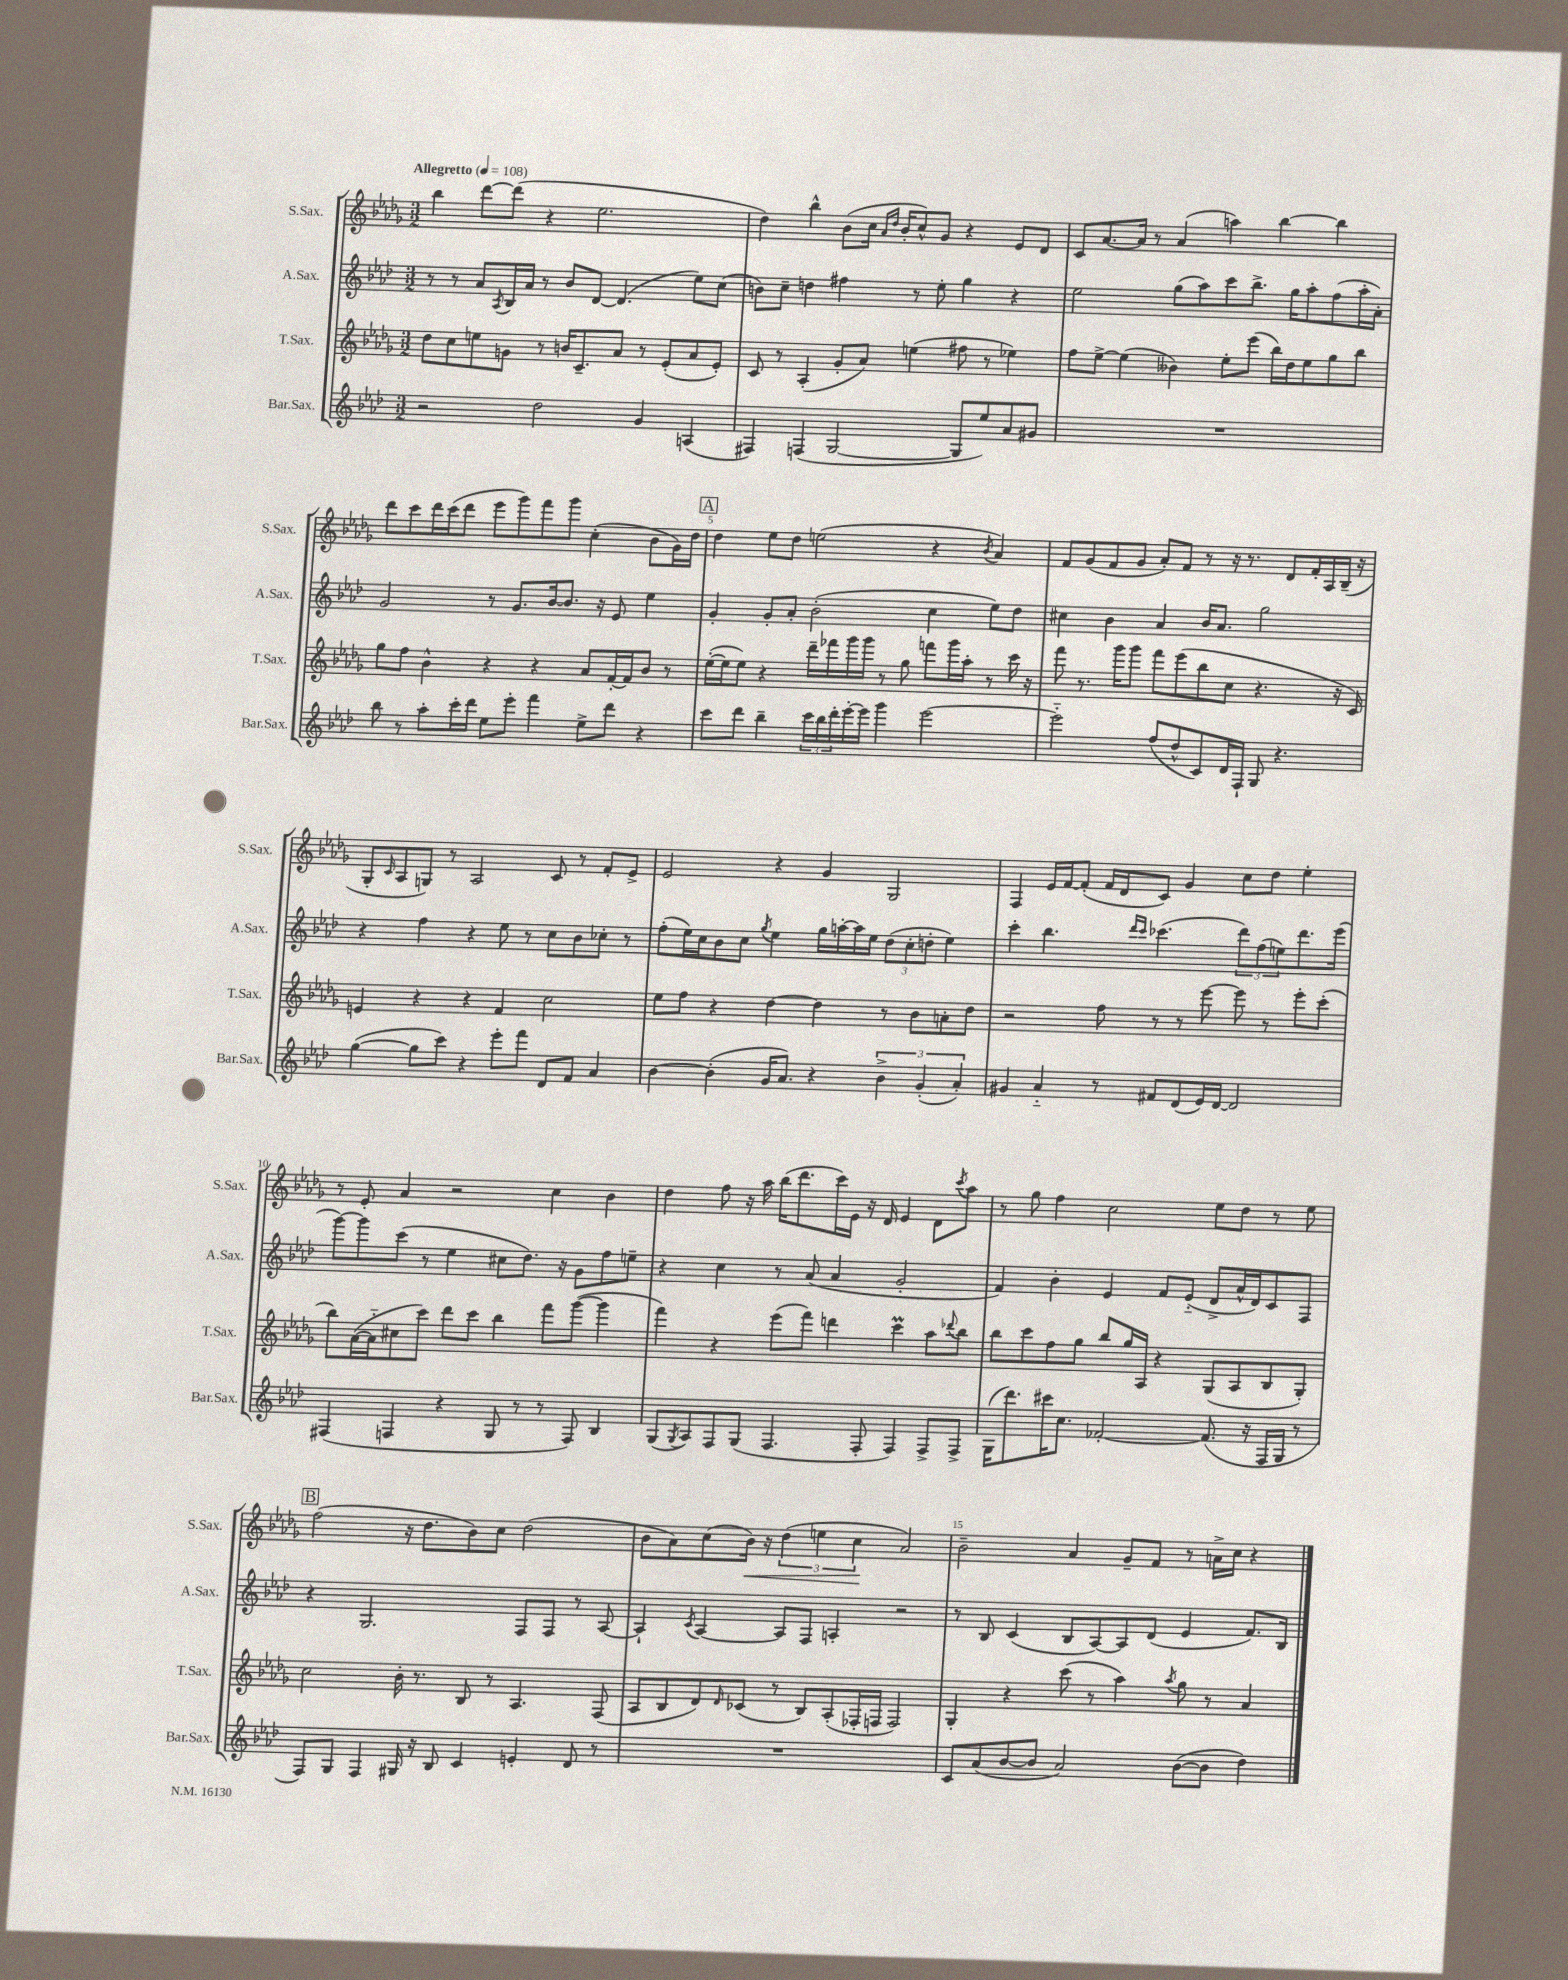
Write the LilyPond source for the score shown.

<<
\new StaffGroup <<
\new Staff = "s0" \with { instrumentName = "S.Sax." shortInstrumentName = "S.Sax." } {
    \clef treble \key des \major \numericTimeSignature \time 3/2 \tempo "Allegretto" 4 = 108
    bes''4 des'''8~ des'''8( r4 ees''2. |
    des''4) bes''4-^ bes'8( c''16 \grace { aes'16 des''16 } bes'16-. c''8-^) ges'8 r4 ees'8 des'8 |
    c'8 aes'8.~ aes'16 r8 aes'4( a''4) bes''4~ bes''4 |
    des'''8 c'''8 des'''16 c'''16( des'''8 ees'''8 ges'''8) f'''8 ges'''8 c''4-.( bes'8 ges'16) des''16 |
    \mark \markup { \box "A" } des''4 ees''8 des''8 e''2( r4 \acciaccatura { bes'8 } aes'4) |
    f'8 ges'8( f'8 ges'8 aes'8-.) f'8 r8 r16 r8. des'8 f'16-. aes16 bes16--( r16 |
    ges8-. \grace { c'16 } aes8 g8) r8 aes2 c'8 r8 f'8-. ees'8-> |
    ees'2 r4 ges'4 ges2 |
    f4 ees'16 f'16~ f'8-.( f'16 des'16 c'8) ges'4 c''8 des''8 ees''4-. |
    r8 ees'8-. aes'4 r2 c''4 bes'4 |
    des''4 f''8 r16 aes''16 bes''16( des'''8. c'''16) ees'16 r16 des'16 ees'4 des'8 \acciaccatura { c'''8 } aes''8 |
    r8 ges''8 f''4 c''2 ees''8 des''8 r8 ees''8 |
    \mark \markup { \box "B" } f''2( r16 des''8. bes'8) c''8 des''2( |
    bes'8 aes'8) c''8( bes'16\<) r16 \tuplet 3/2 { des''4( e''4 c''4\! } aes'2) |
    bes'2-- aes'4 ges'8-- f'8 r8 a'16-> c''16 r4 \bar "|." |
}
\new Staff = "s1" \with { instrumentName = "A.Sax." shortInstrumentName = "A.Sax." } {
    \clef treble \key aes \major \numericTimeSignature \time 3/2
    r8 r8 aes'8 \acciaccatura { aes8 } bes16 aes'16 r8 bes'8 des'8~ des'4.( ees''8) c''8( |
    b'8) c''8-- d''4 fis''4 r8 ees''8-. g''4 r4 |
    ees''2 g''8( aes''8) c'''8 bes''8.-> g''16 aes''8-. f''8( aes''16-. aes'16-.) |
    g'2 r8 g'8. bes'16~ bes'8. r16 ees'8 ees''4 |
    \mark \markup { \box "A" } g'4-. g'8-. aes'8-. bes'2-.( c''4 ees''8) des''8 |
    cis''4 bes'4 aes'4 bes'16 aes'8. g''2 |
    r4 f''4 r4 ees''8 r8 c''8 bes'8 ces''8-. r8 |
    f''8-.( ees''16) c''16 bes'8 c''8 \acciaccatura { g''8 } ees''4 g''16 a''16~-. a''16 ees''16 \tuplet 3/2 { des''8( c''8-. d''8-. } ees''4) |
    c'''4-. bes''4. \grace { des'''16 c'''16 } ces'''4.( \tuplet 3/2 { des'''8) f''8( e''8) } des'''8. ees'''16( |
    g'''8~) g'''8 c'''8( r8 ees''4 cis''8 des''8.) r16 g'8 f''8 e''8-- |
    r4 c''4 r8 aes'8( aes'4 g'2-. |
    f'4) bes'4-. ees'4 f'8 ees'8-_( des'8-> aes'16-^ des'16) c'8 f8 |
    \mark \markup { \box "B" } r4 g2. f8 f8 r8 aes8~ |
    aes4-! \acciaccatura { c'8 } aes4~ aes8 f8 a4-. r2 |
    r8 bes8 c'4( bes8 aes8~) aes8 des'8( ees'4 f'8.) bes16 \bar "|." |
}
\new Staff = "s2" \with { instrumentName = "T.Sax." shortInstrumentName = "T.Sax." } {
    \clef treble \key des \major \numericTimeSignature \time 3/2
    des''8 c''8 e''8 g'8 r8 b'16 c'8.-- aes'8 r8 ees'8-.( aes'8 ees'8-.) |
    c'8 r8 aes4-.( ges'8-. aes'8) e''4( fis''8 r8 ees''4) |
    f''8 ees''8~-> ees''4( beses'4) ees''8-. ees'''8( bes''16) des''16 ees''8 ges''8 bes''8 |
    ges''8 f''8 bes'4-^ r4 r4 aes'8 f'16~-. f'16 bes'8 r8 |
    \mark \markup { \box "A" } ees''16~-.( ees''16 ees''8) r4 des'''16-- fes'''16 ges'''16 ges'''16 r8 ges''8 f'''8 ges'''16 aes''16-. r8 c'''16 r16 |
    f'''8 r8. ges'''16 ges'''8 f'''8 ees'''8( bes''8 c''8 r4. r16 c'16) |
    e'4 r4 r4 f'4 c''2 |
    ees''8 f''8 r4 des''4~ des''4 r8 bes'8 a'8-. des''8 |
    r2 f''8 r8 r8 ees'''8~ ees'''8 r8 ees'''8-. c'''8-.( |
    bes''8) aes'16~( aes'16-_ cis''8 c'''8) des'''8 c'''8 bes''4 f'''8 ges'''8~( ges'''4 |
    f'''4) r4 ees'''8( f'''8) d'''4 c'''4\prall aes''8 \appoggiatura { des'''8 } bes''8 |
    bes''8 c'''8 f''8 ges''8 bes''8 ges''16 aes16 r4 ges8( aes8 bes8 ges8-.) |
    \mark \markup { \box "B" } c''2 bes'16-. r8. bes8 r8 aes4. f8( |
    aes8 bes8 des'8) \grace { des'16 } ces'8( r8 bes8) aes8-.( fes16-. f16 f2) |
    ges4-. r4 c'''8( r8 aes''4) \acciaccatura { aes''8 } ges''8 r8 aes'4 \bar "|." |
}
\new Staff = "s3" \with { instrumentName = "Bar.Sax." shortInstrumentName = "Bar.Sax." } {
    \clef treble \key aes \major \numericTimeSignature \time 3/2
    r2 des''2 g'4 a4( |
    fis4) f4( g2~ g8 ees''8) aes'8 gis'8 |
    R1. |
    bes''8 r8 aes''8-. c'''16-. des'''16 ees''8 ees'''8-. f'''4 ees''8-> des'''8 r4 |
    \mark \markup { \box "A" } c'''8 des'''8 bes''4-- \tuplet 3/2 { c'''16 bes''16 des'''16-. } ees'''16~-. ees'''16 g'''4 ees'''2~ |
    ees'''2-_ f''8( des''8-^ c'8) des'16 f16-! g8 r4. |
    g''4~( g''8 c'''8) r4 ees'''8-. f'''8 des'8 f'8 aes'4 |
    bes'4~ bes'4-.( g'16 aes'8.) r4 \tuplet 3/2 { bes'4-> g'4-.( aes'4-.) } |
    gis'4 aes'4-_ r8 fis'8 des'8( ees'16) des'16~ des'2 |
    fis4( f4 r4 g8 r8 r8 f8) bes4 |
    g8( \acciaccatura { g8 } aes8) f8 g8( f4. f8-. f4) f8-> f8-> |
    g16( des'''8.) cis'''16 c''8. fes'2~-. fes'8.( r16 f16 g16 r8 |
    \mark \markup { \box "B" } f8) g8 f4 gis16 r16 bes8 c'4 e'4-. des'8 r8 |
    R1. |
    c'8 aes'8( bes'8~ bes'8 aes'2) bes'8~( bes'8 des''4) \bar "|." |
}
>>
>>
\layout { \context { \Score \override BarNumber.break-visibility = ##(#f #t #t) barNumberVisibility = #(every-nth-bar-number-visible 5) } }
